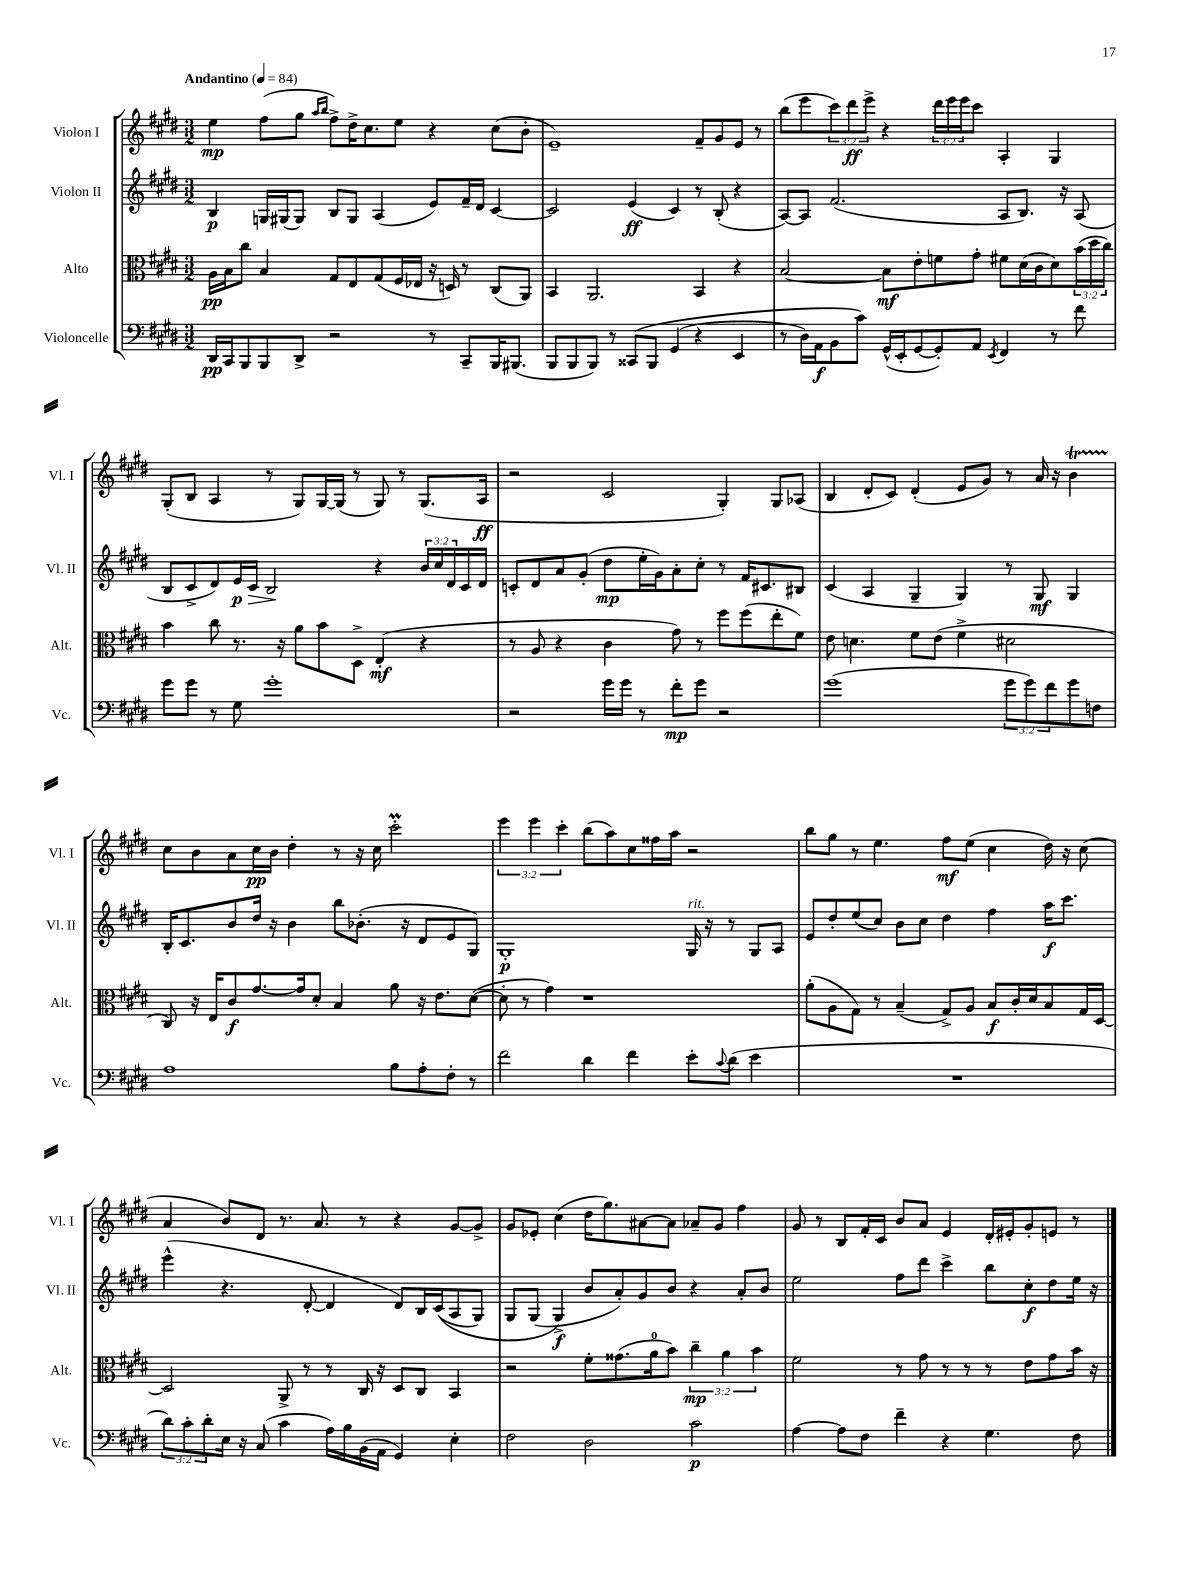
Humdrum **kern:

**kern	**kern	**kern	**kern
*staff4	*staff3	*staff2	*staff1
*clefF4	*clefC3	*clefG2	*clefG2
*k[f#c#g#d#]	*k[f#c#g#d#]	*k[f#c#g#d#]	*k[f#c#g#d#]
*M3/2	*M3/2	*M3/2	*M3/2
*MM84	*MM84	*MM84	*MM84
16DD#	16A	4B	4ee
16CC#	16B	.	.
8BBB	8cc#	.	.
8BBB	4B	16G	(8ff#
.	.	(16G#	.
8DD#^	.	8G#)	8gg#
.	.	.	16qqaa
.	.	.	16qqbb
2r	8G#	8B	8ff#^)
.	8E	8G#	16dd#^
.	.	.	8.cc#
.	(8G#	(4A	.
.	16F#	.	8ee
.	16E-	.	.
8r	16r	8e)	4r
.	16D)	.	.
8CC#~	8r	16f#~	.
.	.	16d#	.
16BBB	(8C#	[4c#	(8cc#
(8.BBB#	.	.	.
.	8AA)	.	8b'
=	=	=	=
8BBB	4BB	2c#]	1e~)
8BBB	.	.	.
8BBB)	2.AA	.	.
8r	.	.	.
&(8CC##	.	(4e	.
8BBB	.	.	.
(4GG#	.	4c#)	.
4r	4BB	8r	8f#~
.	.	(8B'	8g#
4EE	4r	4r	8e
.	.	.	8r
=	=	=	=
8r	[2B	[8A)	(8bb
16D#)	.	8A]	8eee
16AA	.	.	.
8BB	.	(2.f#	12ccc#)
.	.	.	12ddd#
8c#&)	.	.	.
.	.	.	12eee^
(16GG#^^	8B]	.	4r
16EE'	.	.	.
[8GG#	8e'	.	.
8GG#'])	8f	.	24ddd#
.	.	.	24eee
.	.	.	24eee
8AA	8g#'	.	8ccc#
8qEE	.	.	.
4FF#	8f#	8A	4A'
.	(16d#	8.B)	.
.	16c#	.	.
8r	8d#)	.	4G#
.	.	16r	.
8f#	(24b	(8A	.
.	24dd#	.	.
.	24cc#)	.	.
=	=	=	=
8g#	4b	8B	(8G#'
8g#	.	8c#^	8B
8r	8cc#	8d#)	4A
8G#	8.r	16e	.
.	.	16c#	.
1g#'	.	2B	8r
.	16r	.	.
.	8a	.	8G#)
.	8b	.	[16G#
.	.	.	(16G#]
.	8D#^	.	8r
.	(4E'	4r	8G#)
.	.	.	8r
.	4r	24b	(8.G#
.	.	24cc#	.
.	.	24d#	.
.	.	16c#	.
.	.	16d#	16A
=	=	=	=
2r	8r	8c'	2r
.	8A	8d#	.
.	4r	8a	.
.	.	(8g#'	.
16g#	4c#	8dd#	2c#
16g#	.	.	.
8r	.	16ee'	.
.	.	16g#)	.
8f#'	8g#)	8a'	.
8g#	8r	8cc#'	.
2r	8ff#	8r	4G#')
.	(8ff#	16f#	.
.	.	8.c#	.
.	8ee'	.	8G#
.	8f#)	8B#	(8A-
=	=	=	=
(1g#	8e	(4c#	4B
.	4.d	.	.
.	.	4A	8d#'
.	.	.	8c#)
.	8f#	4G#~	(4d#'
.	(8e	.	.
.	4f#^	4G#)	8e
.	.	.	8g#)
12g#	2d#	8r	8r
12g#)	.	.	.
.	.	8G#	16a
12f#	.	.	.
.	.	.	16r
8g#	.	4G#	4b
8F	.	.	.
=	=	=	=
1A	8C#)	16B'	8cc#
.	.	8.c#	.
.	16r	.	8b
.	16E	.	.
.	8c#	8b	8a
.	[8.g#	16dd#	16cc#
.	.	16r	16b
.	.	4b	4dd#'
.	16g#]	.	.
.	8d#'	.	.
.	4B	8bb	8r
.	.	(8.b-'	16r
.	.	.	16cc#
8B	8a	.	2ccc#'
.	.	16r	.
8A'	16r	8d#	.
.	8.e	.	.
8F#'	.	8e	.
8r	([8d#	8G#)	.
=	=	=	=
2f#	8d#']	1G#'	6eee
.	8r	.	.
.	.	.	6eee
.	4g#)	.	.
.	.	.	6ccc#'
4d#	1r	.	(8bb
.	.	.	8aa)
4f#	.	.	8cc#
.	.	.	16ff##
.	.	.	16aa
8e'	.	16G#	2r
.	.	16r	.
8qqc#	.	.	.
(8d#	.	8r	.
4e	.	8G#	.
.	.	8A	.
=	=	=	=
1.r	(8a'	8e	8bb
.	8A	8dd#'	8gg#
.	8G#)	(8ee	8r
.	8r	8cc#)	4.ee
.	(4B~	8b	.
.	.	8cc#	.
.	8G#^)	4dd#	8ff#
.	8A	.	(8ee
.	8B	4ff#	4cc#
.	16c#'	.	.
.	16d#	.	.
.	8B	16aa	16dd#)
.	.	8.ccc#	16r
.	16G#	.	(8cc#
.	[16D#	.	.
=	=	=	=
12d#)	2D#]	(4eee^^	4a
12c#'	.	.	.
12d#'	.	.	.
16E	.	4.r	8b)
16r	.	.	.
(8C#	.	.	8d#
4c#	8AA^	.	8.r
.	8r	[8d#'	.
.	.	.	8.a
16A)	8r	4d#]	.
16B	.	.	.
(16BB	16C#	.	8r
16AA	16r	.	.
4GG#)	8D#	8d#)	4r
.	8C#	16B	.
.	.	&((16c#	.
4E'	4BB	8A	[8g#
.	.	8G#)	8g#^]
=	=	=	=
2F#	2r	8G#	8g#
.	.	(8G#	8e-'
.	.	4G#^&)	(4cc#
2D#	8f#'	8b	16dd#
.	.	.	8.gg#)
.	(8.g##	8a')	.
.	.	8g#	[8a#
.	16a	.	.
.	8b)	8b	8a#]
2c#	6cc#~	4r	8a-~
.	.	.	8g#
.	6a	.	.
.	.	8a'	4ff#
.	6b	.	.
.	.	8b	.
=	=	=	=
[4A	2f#	2ee	8g#
.	.	.	8r
8A]	.	.	8B
8F#	.	.	16f#'
.	.	.	16c#
4f#~	8r	8ff#	8b
.	8g#	8ddd#	8a
4r	8r	4ccc#^	4e
.	8r	.	.
4.G#	8r	8bb	16d#'
.	.	.	16e#'
.	8e	8cc#'	8g#'
.	8g#	8dd#	8e
8F#	16b	16ee	8r
.	16r	16r	.
==	==	==	==
*-	*-	*-	*-
